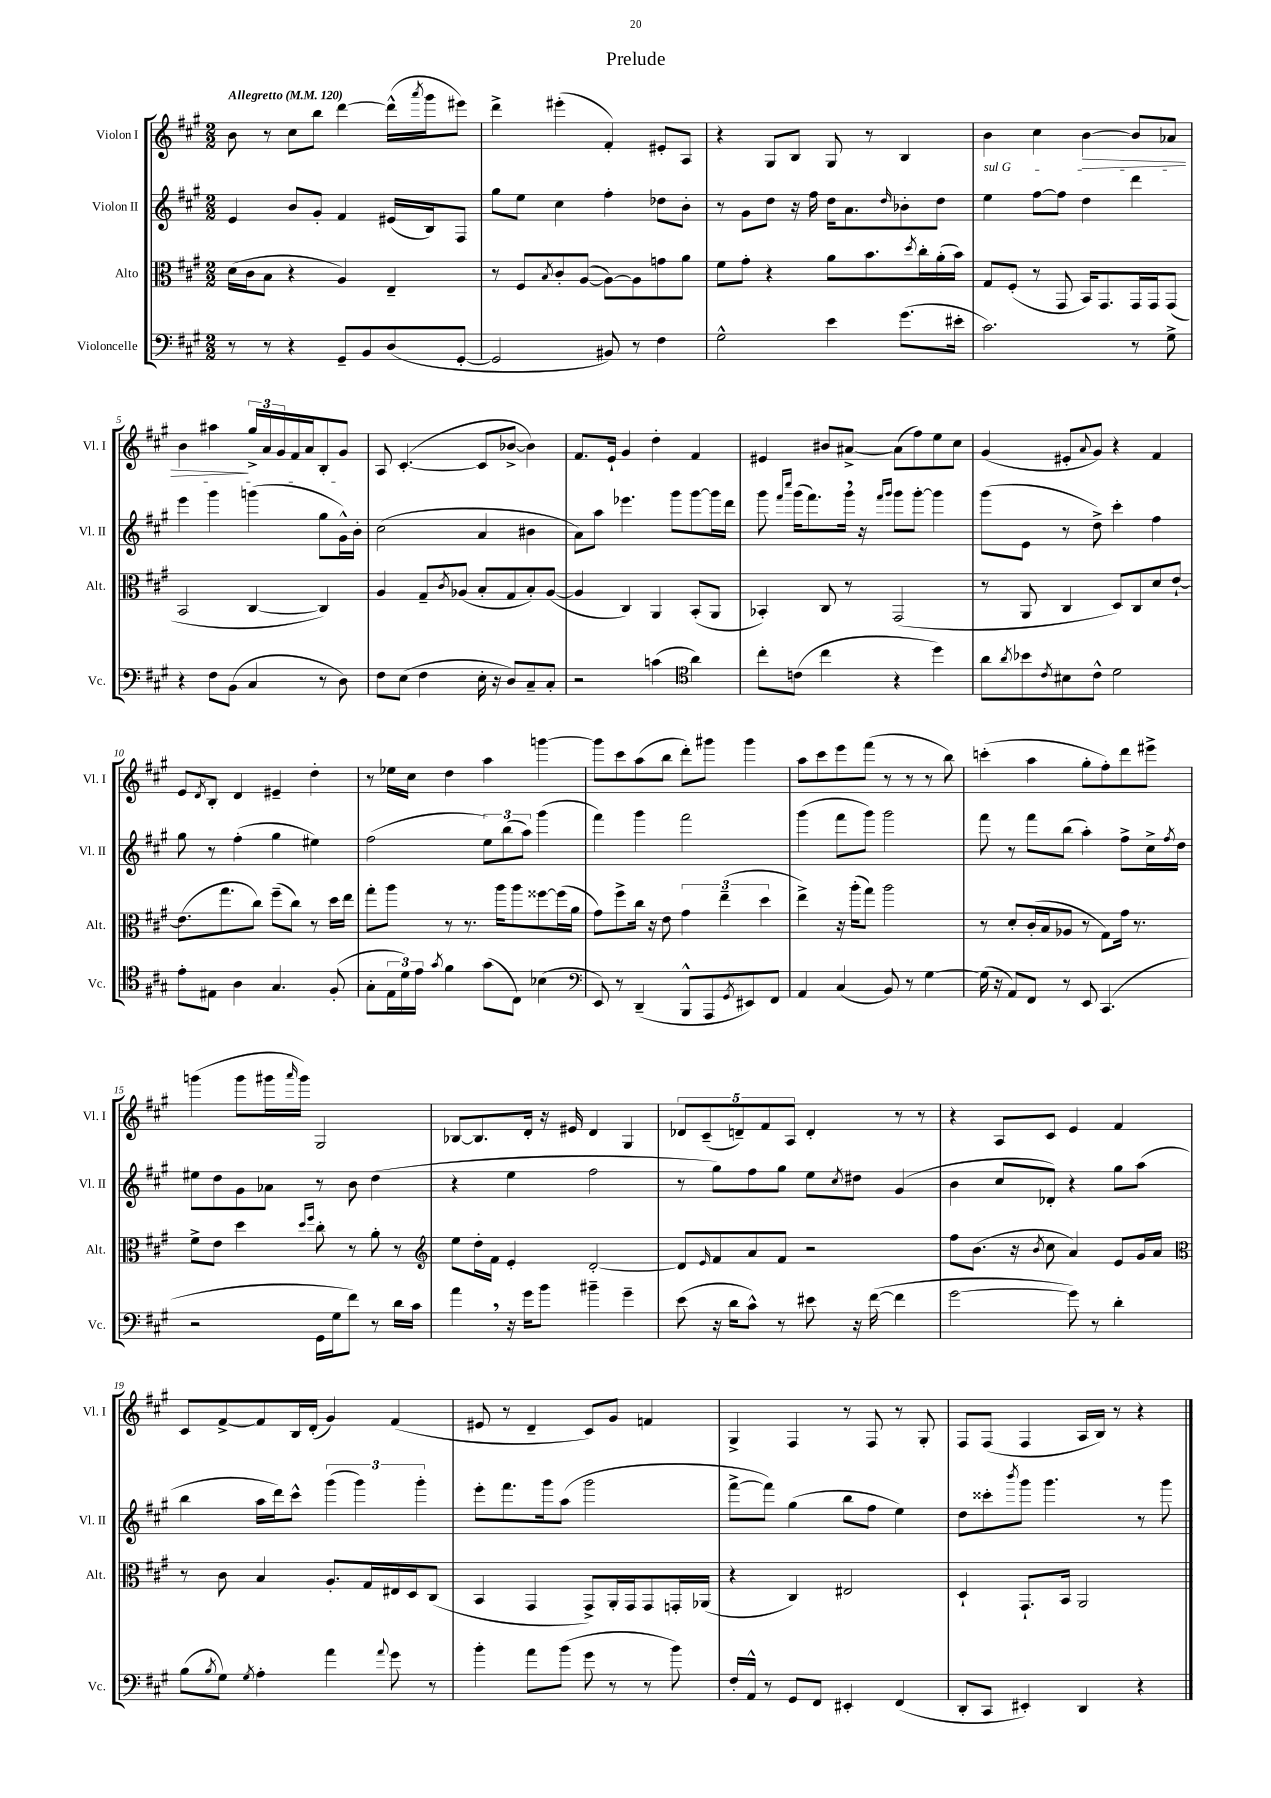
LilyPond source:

\header { title = "Prelude" }
<<
\new StaffGroup <<
\new Staff = "s0" \with { instrumentName = "Violon I" shortInstrumentName = "Vl. I" } {
    \clef treble \key a \major \numericTimeSignature \time 2/2 \tempo "Allegretto" 4 = 120
    b'8 r8 cis''8 b''8 d'''4~ d'''16-^( \acciaccatura { a'''8 } gis'''16 eis'''8) |
    d'''4-> eis'''4-.( fis'4-.) eis'8-. a8 |
    r4 gis8 b8 gis8 r8 b4 |
    b'4 cis''4 b'4~\> b'8 aes'8 |
    b'4 ais''4\! \tuplet 3/2 { gis''16-> a'16 gis'16 } fis'16 a'16 b8-. gis'8 |
    a8 cis'4.~-.( cis'8 bes'8~-> bes'4) |
    fis'8. e'16-! gis'4 d''4-. fis'4 |
    eis'4 bis'8 ais'8~-> ais'8( fis''8) e''8 cis''8 |
    gis'4( eis'8-. \appoggiatura { a'8 } gis'8) r4 fis'4 |
    e'8 \acciaccatura { d'8 } b8-. d'4 eis'4-- d''4-. |
    r8 ees''16 cis''16 d''4 a''4 g'''4~ |
    g'''8 cis'''8 a''8( b''8 d'''8-.) gis'''8 gis'''4 |
    a''8 cis'''8 e'''8 fis'''8( r8 r8 r8 b''8) |
    c'''4-.( a''4 gis''8-. fis''8-.) d'''8 eis'''8-> |
    g'''4( g'''8 gis'''16 \grace { a'''16 } gis'''16) gis2 |
    bes8~ bes8. d'16-. r16 eis'16 d'4 gis4 |
    \tuplet 5/4 { des'8 cis'8--( d'8--) fis'8 a8 } d'4-. r8 r8 |
    r4 a8 cis'8 e'4 fis'4 |
    cis'8 fis'8~-> fis'8 b16 d'16-.( gis'4) fis'4( |
    eis'8 r8 d'4-- cis'8) gis'8 f'4 |
    gis4-> fis4 r8 fis8 r8 gis8-. |
    fis8 fis8( fis4 a16 b16) r8 r4 \bar "|." |
}
\new Staff = "s1" \with { instrumentName = "Violon II" shortInstrumentName = "Vl. II" } {
    \clef treble \key a \major \numericTimeSignature \time 2/2
    e'4 b'8 gis'8-. fis'4 eis'16( b16) fis8 |
    gis''8 e''8 cis''4 fis''4-. des''8 b'8-. |
    r8 gis'8 d''8 r16 fis''16 d''16 a'8. \grace { d''16 } bes'8-. d''8 |
    \once \override TextSpanner.bound-details.left.text = \markup { \italic "sul G" } e''4\startTextSpan fis''8~ fis''8 d''4 d'''4 |
    e'''4 gis'''4 g'''4( gis''8 gis'16-^) b'16-.\stopTextSpan |
    cis''2( a'4 bis'4 |
    a'8) a''8 ees'''4. gis'''8 gis'''8~ gis'''16 d'''16 |
    gis'''8 \grace { fis'''16 cis''''16 } gis'''16( fis'''8.) gis'''16 \breathe r16 \grace { fis'''16 gis'''16 } gis'''8 gis'''8~-. gis'''4 |
    gis'''8( e'8 r8 d''8->) cis'''4-. fis''4 |
    gis''8 r8 fis''4-.( gis''4 eis''4) |
    fis''2( \tuplet 3/2 { e''8) b''8( a''8) } gis'''4( |
    fis'''4) gis'''4 fis'''2 |
    gis'''4( fis'''8 gis'''8) gis'''2 |
    fis'''8 r8 fis'''8 b''8( a''4-.) fis''8-> cis''16-> \acciaccatura { fis''8 } d''16 |
    eis''8 d''8 gis'8 aes'8 r8 b'8 d''4( |
    r4 e''4 fis''2 |
    r8 gis''8) fis''8 gis''8 e''8 \acciaccatura { cis''8 } dis''8 gis'4( |
    b'4 cis''8 des'8-.) r4 gis''8 a''8( |
    b''4 a''16 d'''16) cis'''8-^ \tuplet 3/2 { gis'''4( gis'''4) gis'''4-. } |
    e'''8-. fis'''8. gis'''16 a''8( gis'''2 |
    fis'''8~-> fis'''8) gis''4( b''8 fis''8 e''4) |
    d''8 cisis'''8-. \acciaccatura { b'''8 } gis'''8 gis'''4. r8 gis'''8 \bar "|." |
}
\new Staff = "s2" \with { instrumentName = "Alto" shortInstrumentName = "Alt." } {
    \clef alto \key a \major \numericTimeSignature \time 2/2
    d'16( cis'16 b8 r4 a4) e4-- |
    r8 fis8 \acciaccatura { b8 } cis'8-. a8~( a8~) a8 g'8 a'8 |
    fis'8 gis'8-. r4 a'8 b'8. \acciaccatura { d''8 } cis''16-. a'16-.( b'16) |
    gis8 fis8-.( r8 gis,8 b,16) gis,8. gis,16 gis,16 gis,8( |
    b,2 cis4~ cis4) |
    a4 gis8-- \acciaccatura { cis'8 } aes8( b8-. gis8 b8-.) aes8~( |
    aes4 cis4) a,4 b,8-.( a,8 |
    bes,4-.) cis8 r8 gis,2( |
    r8 a,8 cis4 d8) cis8 d'8 e'8~-! |
    e'8.( gis''8. cis''8) fis''8--( cis''8) r8 d''16 e''16 |
    gis''8-. a''8 r8 r8. a''16 a''8 fisis''8~ fisis''16( a'16 |
    gis'8) fis''8-> cis''16 r16 e'8 \tuplet 3/2 { gis'4 e''4--( d''4 } |
    e''4->) r16 a''16-.( gis''8) a''2 |
    r8 d'8-. cis'16-.( b16 aes8 r8 gis8) gis'16 r8. |
    fis'8-> e'8 d''4 \grace { d''16 fis''16 } cis''8-. r8 a'8-. r8 |
    \clef treble e''8 d''16-. fis'16 e'4-. d'2~-. |
    d'8 \grace { e'16 } fis'8 a'8 fis'8 r2 |
    fis''8 b'8.( r16 \acciaccatura { b'8 } cis''8 a'4) e'8 gis'16 a'16 |
    \clef alto r8 cis'8 b4 a8.-. gis16 eis16 d16 cis8( |
    b,4 gis,4 gis,8->) a,16-. gis,16 gis,8 g,16-. aes,16( |
    r4 cis4) eis2 |
    d4-! gis,8.-! b,16 a,2 \bar "|." |
}
\new Staff = "s3" \with { instrumentName = "Violoncelle" shortInstrumentName = "Vc." } {
    \clef bass \key a \major \numericTimeSignature \time 2/2
    r8 r8 r4 gis,8-- b,8 d8( gis,8~-. |
    gis,2 bis,8) r8 fis4 |
    gis2-^ e'4 gis'8.( eis'16-. |
    cis'2.) r8 gis8-> |
    r4 fis8 b,8( cis4 r8 d8) |
    fis8 e8( fis4 e16-. r16 d8) cis8-- cis8-. |
    r2 c'4( \clef tenor a'4) |
    cis''8-. c'8( cis''4 r4 d''4) |
    a'8 \acciaccatura { a'8 } bes'8 \acciaccatura { cis'8 } bis8 cis'8-^ d'2 |
    e'8-. eis8 a4 gis4. fis8-.( |
    gis8-. \tuplet 3/2 { e16 d'16) e'16 } \acciaccatura { gis'8 } fis'4 gis'8( cis8) bes4( |
    \clef bass e,8) r8 d,4--( b,,8-^ a,,8 \acciaccatura { gis,8 } eis,8) fis,8 |
    a,4 cis4( b,8) r8 gis4~ |
    gis16( r16 a,8) fis,8 r8 e,8 cis,4.( |
    r2 gis,16 gis16 fis'8) r8 d'16 cis'16 |
    a'4 \breathe r16 gis'16 b'8 bis'4-- gis'4-- |
    e'8( r16 d'16 cis'8-^) r8 eis'8 r16 fis'16~( fis'4 |
    gis'2~ gis'8) r8 d'4-. |
    b8( \acciaccatura { b8 } gis8) \acciaccatura { gis8 } a4-. a'4 \appoggiatura { a'8 } gis'8 r8 |
    b'4-. a'8 b'8( gis'8 r8 r8 b'8) |
    fis16-. a,16-^ r8 gis,8 fis,8 eis,4-. fis,4( |
    d,8-. cis,8 eis,4-.) d,4 r4 \bar "|." |
}
>>
>>
